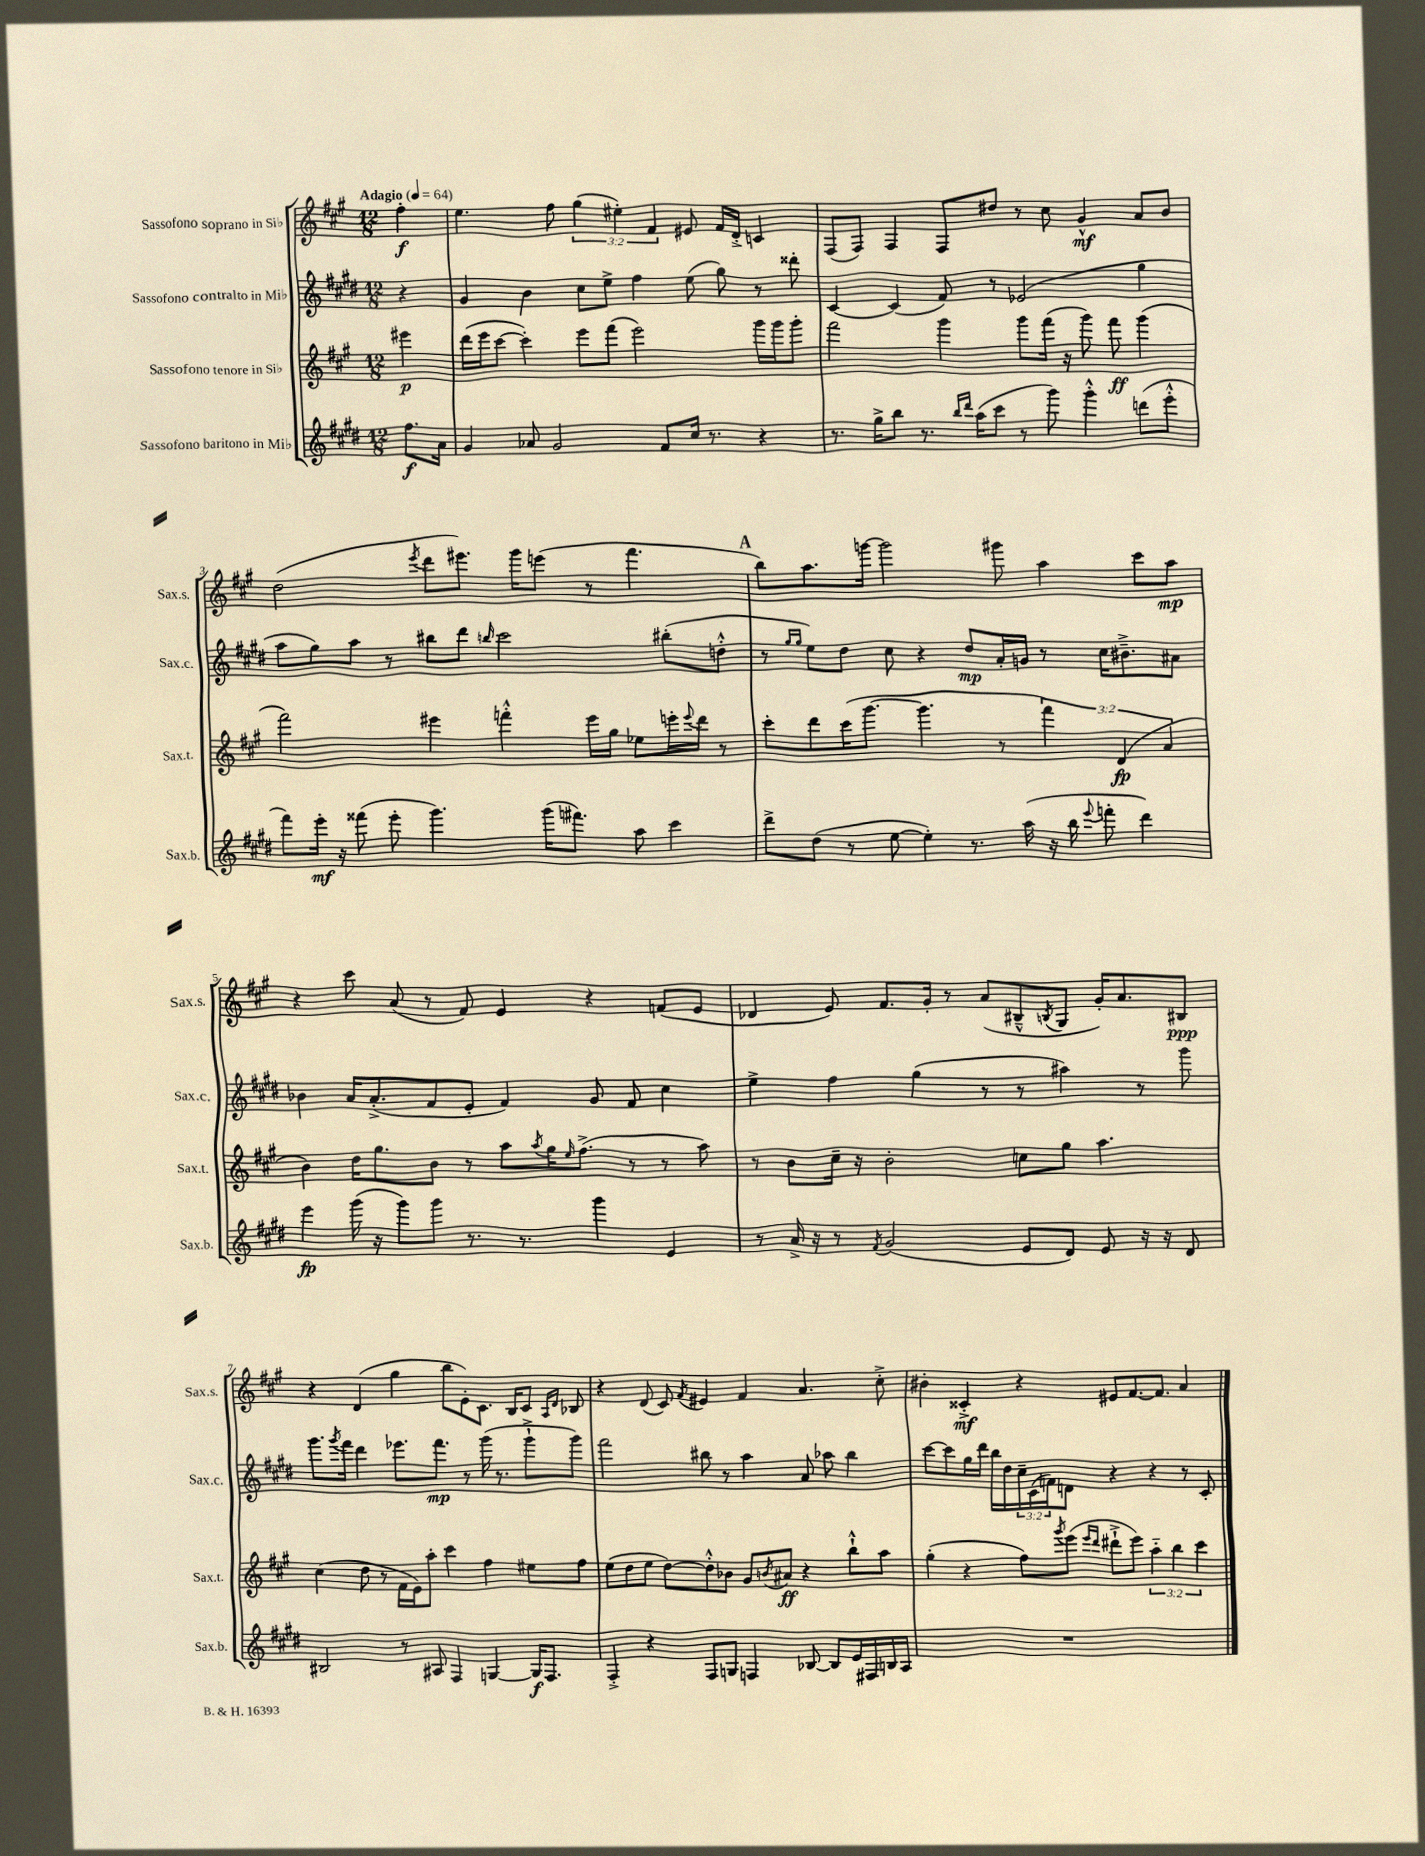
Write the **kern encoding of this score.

**kern	**dynam	**kern	**dynam	**kern	**dynam	**kern	**dynam
*part4	*part4	*part3	*part3	*part2	*part2	*part1	*part1
*staff4	*staff4	*staff3	*staff3	*staff2	*staff2	*staff1	*staff1
*I"Sassofono baritono in Mi♭	*	*I"Sassofono tenore in Si♭	*	*I"Sassofono contralto in Mi♭	*	*I"Sassofono soprano in Si♭	*
*I'Sax.b.	*	*I'Sax.t.	*	*I'Sax.c.	*	*I'Sax.s.	*
*clefG2	*	*clefG2	*	*clefG2	*	*clefG2	*
*k[f#c#g#d#]	*	*k[f#c#g#]	*	*k[f#c#g#d#]	*	*k[f#c#g#]	*
*M12/8	*	*M12/8	*	*M12/8	*	*M12/8	*
*MM64	*	*MM64	*	*MM64	*	*MM64	*
=	=	=	=	=	=	=	=
!	!	!	!	!	!	!LO:TX:a:B:t=Adagio	!
8.ff#\L	f	4eee#X\	p	4r	.	4ff#'\	f
16a\Jk	.	.	.	.	.	.	.
=1	=1	=1	=1	=1	=1	=1	=1
4g#/	.	(16ddd\LL	.	4g#/	.	4.ee\	.
.	.	16eee\J	.	.	.	.	.
.	.	[8ccc#\J	.	.	.	.	.
8a-X/	.	4ccc#'\])	.	4b\	.	.	.
2g#/	.	.	.	.	.	8ff#\	.
.	.	8eee\L	.	8cc#\L	.	(6gg#\	.
.	.	(8fff#\J	.	8ee^\J	.	.	.
.	.	.	.	.	.	6ee#X'\)	.
.	.	2eee\)	.	4ff#\	.	.	.
.	.	.	.	.	.	6f#/	.
8f#/L	.	.	.	.	.	.	.
16cc#/Jk	.	.	.	(8ee\	.	8e#X/	.
8.r	.	.	.	.	.	.	.
.	.	.	.	8gg#\)	.	16f#/LL	.
.	.	.	.	.	.	16d'^/JJ	.
4r	.	16ggg#\LL	.	8r	.	4cn/	.
.	.	16ggg#\J	.	.	.	.	.
.	.	8ggg#'\J	.	8ddd##X'\	.	.	.
=2	=2	=2	=2	=2	=2	=2	=2
8.r	.	2fff#\	.	[4c#/	.	(8F#/L	.
.	.	.	.	.	.	8F#/J)	.
16gg#^\KL	.	.	.	.	.	.	.
8bb\J	.	.	.	(4c#/]	.	4F#/	.
8.r	.	.	.	.	.	.	.
.	.	4ggg#\	.	8f#/)	.	8F#/L	.
16qqbb/LL	.	.	.	.	.	.	.
16qqddd#/JJ	.	.	.	.	.	.	.
(16aa\KL	.	.	.	.	.	.	.
8ccc#\J	.	.	.	8r	.	8dd#X/J	.
8r	.	8ggg#\L	.	(2e-X/	.	8r	.
8ggg#\)	.	(16fff#\Jk	.	.	.	8cc#\	.
.	.	16r	.	.	.	.	.
4ggg#'^^\	.	8ggg#\)	.	.	.	4g#^^/	mf
.	.	8fff#\	ff	.	.	.	.
(8dddn\L	.	(4ggg#\	.	4gg#\	.	8a/L	.
8eee'^^\J	.	.	.	.	.	8b/J	.
!!LO:LB:g=z
=3	=3	=3	=3	=3	=3	=3	=3
8fff#\L)	.	2fff#\)	.	8aa\L	.	(2dd\	.
16eee'\Jk	mf	.	.	8gg#\)	.	.	.
16r	.	.	.	.	.	.	.
(8fff##X\	.	.	.	8aa\J	.	.	.
8eee'\	.	.	.	8r	.	.	.
.	.	.	.	.	.	8qeee/	.
4.ggg#\)	.	4eee#X\	.	8bb#X\L	.	8ddd\L	.
.	.	.	.	8ddd#\J	.	8.eee#X\J)	.
.	.	.	.	16qqbbn/	.	.	.
.	.	4fffn'^^\	.	2ccc#\	.	.	.
.	.	.	.	.	.	16ggg#\KL	.
(16ggg#\KL	.	.	.	.	.	(8eeen\J	.
8.fff#X\J)	.	.	.	.	.	.	.
.	.	16eee#\LL	.	.	.	8r	.
.	.	16gg#\JJ	.	.	.	.	.
8aa\	.	8ee-X\L	.	.	.	4.fff#\	.
4ccc#\	.	16eeen'\L	.	(8bb#X'\L	.	.	.
.	.	8qqeee/	.	.	.	.	.
.	.	16ddd\JJ	.	.	.	.	.
.	.	8r	.	8ddn'^^\J	.	.	.
!!LO:REH:place=s1:t=A
=4	=4	=4	=4	=4	=4	=4	=4
8ddd#^\L	.	8ccc#'\L	.	8r	.	8bb\L)	.
.	.	.	.	16qqgg#/LL	.	.	.
.	.	.	.	16qqgg#/JJ	.	.	.
(8dd#\J	.	8ddd\	.	8ee\L)	.	8.aa\	.
8r	.	(16ccc#\K	.	8dd#\J	.	.	.
.	.	[8.ggg#\J	.	.	.	[16gggn\Jk	.
[8ee\	.	.	.	8cc#\	.	2ggg\]	.
4ee'\])	.	4.ggg#\]	.	4r	.	.	.
8.r	.	.	.	8dd#/L	mp	.	.
.	.	8r	.	16a'/L	.	8ggg#X\	.
(16aa\	.	.	.	16gn/JJ	.	.	.
16r	.	6fff#\)	.	8r	.	4aa\	.
16bb\	.	.	.	.	.	.	.
8qqeee/	.	.	.	.	.	.	.
8fffn'\	.	.	.	16cc#\KL	.	.	.
.	.	(6d/	fp	.	.	.	.
.	.	.	.	8.b#X~^\	.	.	.
4ddd#\)	.	.	.	.	.	8ccc#\L	.
.	.	6a/	.	.	.	.	.
.	.	.	.	8a#X\J	.	8aa\J	mp
!!LO:LB:g=z
=5	=5	=5	=5	=5	=5	=5	=5
4eee\	fp	4b\)	.	4b-X\	.	4r	.
(16ggg#\	.	16dd\KL	.	16a/KL	.	8ccc#\	.
16r	.	8.gg#\	.	(8.a'^/	.	.	.
8ggg#\L)	.	.	.	.	.	(8a/	.
8ggg#\J	.	8b\J	.	8f#/	.	8r	.
8.r	.	8r	.	8e'/J	.	8f#/)	.
.	.	8aa\L	.	4f#/)	.	4e/	.
8.r	.	.	.	.	.	.	.
.	.	8qaa/	.	.	.	.	.
.	.	16gg#\K	.	.	.	.	.
.	.	16qqee/	.	.	.	.	.
.	.	(8.ff#^\J	.	.	.	.	.
4ggg#\	.	.	.	8g#/	.	4r	.
.	.	8r	.	8f#/	.	.	.
4e/	.	8r	.	4cc#\	.	(8fn/L	.
.	.	8aa\)	.	.	.	8e/J	.
=6	=6	=6	=6	=6	=6	=6	=6
8r	.	8r	.	4ee^\	.	4d-X/	.
16a^/	.	8b\L	.	.	.	.	.
16r	.	.	.	.	.	.	.
8r	.	16cc#~\Jk	.	4ff#\	.	8e/)	.
.	.	16r	.	.	.	.	.
8qf#/	.	.	.	.	.	.	.
(2g#/	.	2b'\	.	.	.	8.f#/L	.
.	.	.	.	(4gg#\	.	.	.
.	.	.	.	.	.	16g#'/Jk	.
.	.	.	.	.	.	8r	.
.	.	.	.	8r	.	(8a/L	.
8e/L	.	8ccn\L	.	8r	.	8B#X~^^/	.
.	.	.	.	.	.	8qBn/	.
8d#/J)	.	8gg#\J	.	4aa#X\)	.	8G#/J	.
8e/	.	4.aa\	.	.	.	16g#'/KL)	.
.	.	.	.	.	.	8.a/	.
16r	.	.	.	8r	.	.	.
16r	.	.	.	.	.	.	.
8d#/	.	.	.	8ggg#\	.	8B#X/J	ppp
!!LO:LB:g=z
=7	=7	=7	=7	=7	=7	=7	=7
2B#X/	.	(4cc#\	.	8.ggg#\L	.	4r	.
.	.	.	.	8qggg#/	.	.	.
.	.	.	.	16fff#\Jk	.	.	.
.	.	8dd\	.	4ddd#\	.	(4d/	.
.	.	8r	.	.	.	.	.
8r	.	16f#\LL	.	8.eee-X\L	.	4gg#\	.
.	.	16e\J)	.	.	.	.	.
8A#X/	.	8aa'\J	.	.	.	.	.
.	.	.	.	8.fff#\J	mp	.	.
4F#/	.	4ccc#\	.	.	.	8bb\L	.
.	.	.	.	8r	.	8e'\)	.
[4Gn/	.	4ff#\	.	(16ggg#\	.	8.c#\J	.
.	.	.	.	8.r	.	.	.
.	.	.	.	.	.	16B/KL	.
16G/KL]	f	8ee#X\L	.	8ggg#`^\L	.	8c#/J	.
8.F#/J	.	.	.	.	.	.	.
.	.	.	.	.	.	16qqA/LL	.
.	.	.	.	.	.	16qqd/JJ	.
.	.	8ff#\J	.	8ggg#\J)	.	8B-X/	.
=8	=8	=8	=8	=8	=8	=8	=8
4F#'^/	.	(8ee\L	.	2fff#\	.	4r	.
.	.	8dd\	.	.	.	.	.
4r	.	8ee\J	.	.	.	(8d/	.
.	.	[8dd\L)	.	.	.	8c#/)	.
.	.	.	.	.	.	8qf#/	.
8F#/L	.	8dd'^^\]	.	8bb#X\	.	4e#X/	.
8Gn/J	.	8b-X\J	.	8r	.	.	.
4Fn/	.	8g#/L	.	4aa\	.	4f#/	.
.	.	8qbn/	.	.	.	.	.
.	.	8a#X/J	ff	.	.	.	.
[8B-X/	.	4r	.	8a/	.	4.a/	.
8B-/L]	.	.	.	8aa-X\	.	.	.
16e/L	.	8bb`^^\L	.	4bb#\	.	.	.
16F#X/	.	.	.	.	.	.	.
16Bn/	.	8aa\J	.	.	.	8cc#'^\	.
16A/JJ	.	.	.	.	.	.	.
=9	=9	=9	=9	=9	=9	=9	=9
1.r	.	(4gg#'\	.	[8ccc#\L	.	4b#X'\	.
.	.	.	.	8ccc#\]	.	.	.
.	.	4r	.	16gg#\L	.	4c##X'^/	mf
.	.	.	.	16ddd#\JJ	.	.	.
.	.	.	.	16bb\LL	.	.	.
.	.	.	.	16dd#\	.	.	.
.	.	8ff#\L)	.	24cc#~\	.	4r	.
.	.	.	.	(24c#\	.	.	.
.	.	.	.	24fn\J)	.	.	.
.	.	8qggg#/	.	.	.	.	.
.	.	(8eee\J	.	8dn\J	.	.	.
.	.	16qqeee/LL	.	.	.	.	.
.	.	16qqddd/JJ	.	.	.	.	.
.	.	8ddd#X`^\L	.	4r	.	8e#X/L	.
.	.	8eee\J)	.	.	.	[8.f#/	.
.	.	6aa\	.	4r	.	.	.
.	.	.	.	.	.	8.f#/J]	.
.	.	6bb\	.	.	.	.	.
.	.	.	.	8r	.	4a/	.
.	.	6ccc#\	.	.	.	.	.
.	.	.	.	8c#'/	.	.	.
==	==	==	==	==	==	==	==
*-	*-	*-	*-	*-	*-	*-	*-
